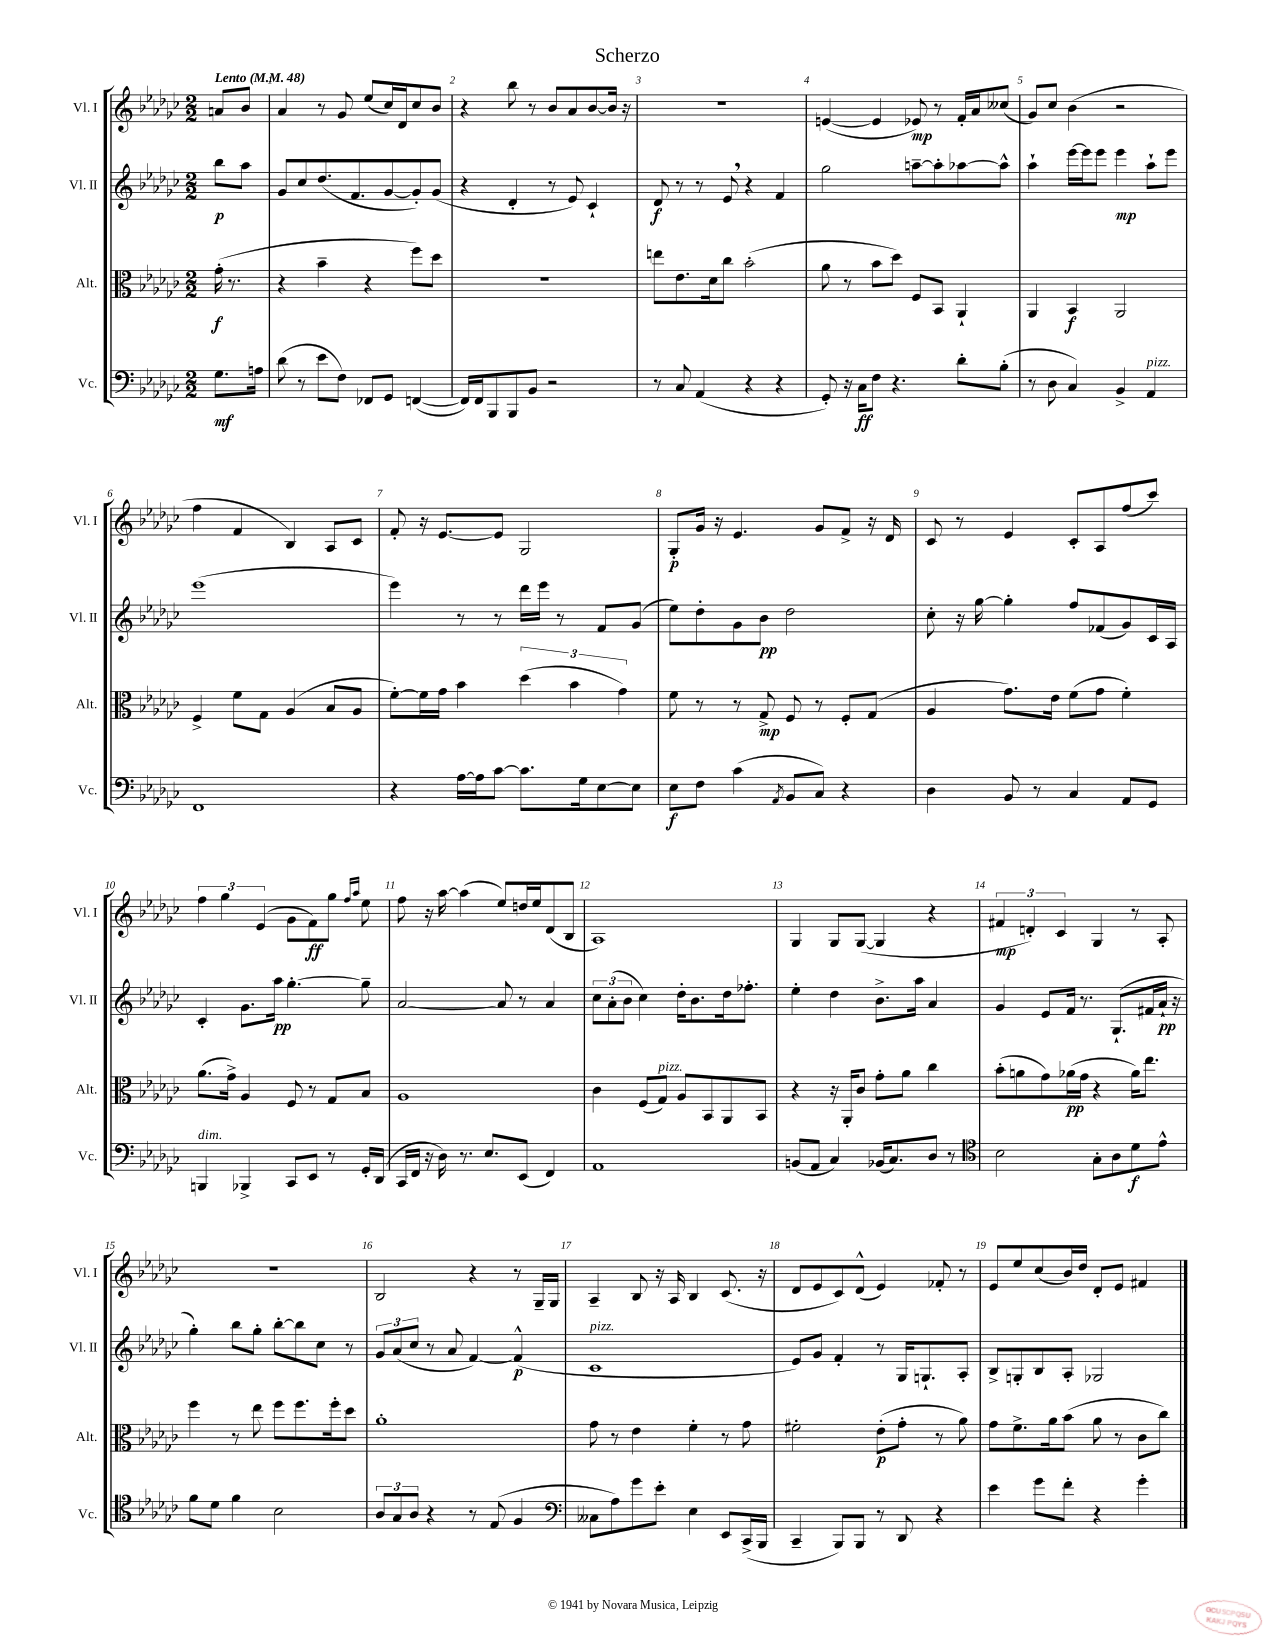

**kern	**kern	**kern	**kern
*staff4	*staff3	*staff2	*staff1
*clefF4	*clefC3	*clefG2	*clefG2
*k[b-e-a-d-g-c-]	*k[b-e-a-d-g-c-]	*k[b-e-a-d-g-c-]	*k[b-e-a-d-g-c-]
*M2/2	*M2/2	*M2/2	*M2/2
*MM48	*MM48	*MM48	*MM48
8.G-	(16g-'	8bb-	8a
.	8.r	.	.
.	.	8aa-	8b-
16A	.	.	.
=	=	=	=
(8d-	4r	8g-	4a-
8r	.	8cc-	.
8e-	4b-~	(8.dd-	8r
8F)	.	.	8g-
.	.	8.f	.
8FF-	4r	.	(8ee-
8GG-	.	[8g-	16cc-)
.	.	.	16d-
([4FF	8ff)	8g-'])	8cc-
.	8dd-	(8g-	8b-
=	=	=	=
16FF])	1r	4r	4r
16FF	.	.	.
8BBB-	.	.	.
8BBB-	.	4d-'	8bb-
8BB-	.	.	8r
2r	.	8r	8b-
.	.	8e-)	8a-
.	.	4c-`	[8b-
.	.	.	16b-]
.	.	.	16r
=	=	=	=
8r	8ee	8d-	1r
8C-	8.e-	8r	.
(4AA-	.	8r	.
.	16d-	.	.
.	8cc-	8e-	.
4r	(2b-'	4r	.
4r	.	4f	.
=	=	=	=
8GG-')	8a-	2gg-	([4e
16r	8r	.	.
16C-	.	.	.
8F	8b-	.	4e]
4.r	8dd-)	.	.
.	8F	[8aa~	8e-)
.	8BB-	8aa']	8r
8d-'	4AA-`	[8aa-	16f'
.	.	.	16a-
(8B-'	.	8aa-^^]	(8cc--
=	=	=	=
8r	4AA-	4aa-`	8g-)
8D-	.	.	8cc-
4C-)	4BB-	[16eee-	(4b-
.	.	16eee-]	.
.	.	8eee-	.
4BB-^	2AA-	4eee-	2r
4AA-	.	8aa-`	.
.	.	8eee-	.
=	=	=	=
1FF	4F^	(1eee-	4ff
.	8f	.	4f
.	8G-	.	.
.	(4A-	.	4B-)
.	8B-	.	8A-
.	8A-	.	8c-
=	=	=	=
4r	[8f')	4eee-)	8f'
.	16f]	.	16r
.	16g-	.	[8.e-
[16A-	4b-	8r	.
16A-]	.	.	.
[8c-	.	8r	8e-]
8.c-]	(6dd-	16ddd-	2G-
.	.	16eee-	.
.	.	8r	.
.	6b-	.	.
16G-	.	.	.
[8E-	.	8f	.
.	6g-)	.	.
8E-]	.	(8g-	.
=	=	=	=
8E-	8f	8ee-)	8G-'
8F	8r	8dd-'	16g-
.	.	.	16r
(4c-	8r	8g-	4.e-
.	8G-^	8b-	.
8qAA-	.	.	.
8BB-	8F	2dd-	.
8C-)	8r	.	8g-
4r	8F'	.	8f^
.	(8G-	.	16r
.	.	.	16d-
=	=	=	=
4D-	4A-	8cc-'	8c-
.	.	16r	8r
.	.	[16gg-	.
8BB-	8.g-)	4gg-']	4e-
8r	.	.	.
.	16e-	.	.
4C-	(8f	8ff	8c-'
.	8g-	(8f-	8A-
8AA-	4f')	8g-)	(8ff
8GG-	.	16c-	8ccc-)
.	.	16A-	.
=	=	=	=
4BBB	(8.a-	4c-'	6ff
.	.	.	6gg-
.	16g-^)	.	.
4BBB-^	4A-	8.g-	.
.	.	.	(6e-
.	.	16aa-	.
8CC-	8F	[4.gg-'	8g-
8EE-	8r	.	8f)
8r	8G-	.	8gg-
.	.	.	16qqff
.	.	.	16qqaa-
16GG-'	8B-	8gg-~]	8ee-
(16DD-	.	.	.
=	=	=	=
16CC-	1A-	[2a-	8ff
16FF	.	.	.
16r	.	.	16r
16D-)	.	.	[16aa-
8.r	.	.	(4aa-]
8.E-	.	.	.
.	.	8a-]	8ee-)
(8EE-	.	8r	16dd
.	.	.	16ee-
4FF)	.	4a-	(8d-
.	.	.	8B-
=	=	=	=
1AA-	4c-	12cc-	1A-)
.	.	(12a-'	.
.	.	12b-	.
.	(8F	4cc-)	.
.	8G-)	.	.
.	8A-	16dd-'	.
.	.	8.b-	.
.	8BB-	.	.
.	8AA-	16dd-	.
.	.	8.ff-'	.
.	8BB-	.	.
=	=	=	=
(8BB	4r	4ee-'	4G-
8AA-	.	.	.
4C-)	16r	4dd-	8G-
.	16AA-'	.	.
.	8c-	.	([8G-
(16BB-	8g-'	8.b-^	4G-]
8.C-)	.	.	.
.	8a-	.	.
.	.	16aa-	.
8D-	4cc-	4a-	4r
8r	.	.	.
=	=	=	=
*clefC4	*	*	*
2B-	(8b-'	4g-	6f#
.	8a	.	.
.	.	.	6d')
.	8g-)	8e-	.
.	.	.	6c-
.	(16a-	16f	.
.	16g-	8.r	.
8G-'	4r	.	4G-
8A-	.	(8.G-`	.
8d-	16a-)	.	8r
.	8.ee-	16f#	.
8e-^^	.	16a-`	8A-'
.	.	16r	.
=	=	=	=
8f	4ff	4gg-')	1r
8d-	.	.	.
4f	8r	8bb-	.
.	8ee-	8gg-'	.
2B-	8ff	[8bb-'	.
.	8.ff	8bb-]	.
.	.	8cc-	.
.	16ff'	.	.
.	8dd-	8r	.
=	=	=	=
12A-	1a-'	12g-	2B-
12G-	.	(12a-	.
12A-	.	12cc-	.
4r	.	8r	.
.	.	8a-	.
8r	.	[4f)	4r
(8E-	.	.	.
4F	.	(4f^^]	8r
.	.	.	16G-~
.	.	.	16G-
=	=	=	=
*clefF4	*	*	*
8C--	8g-	1c-	4A-~
8A-)	8r	.	.
8g-	4e-	.	8B-
8e-'	.	.	16r
.	.	.	16A-
4E-	4f'	.	4B-
8EE-	8r	.	(8.c-
(16CC-^	8g-	.	.
16BBB-	.	.	16r
=	=	=	=
4CC-~	2f#'	8e-)	8d-
.	.	8g-	8e-
8BBB-)	.	4f'	8c-)
8BBB-	.	.	(8d-^^
8r	(8e-'	8r	4e-)
8DD-	8g-'	16G-	.
.	.	8.G`	.
4r	8r	.	8f-'
.	8a-)	8A-'	8r
=	=	=	=
4e-	8g-	8B-^	8e-
.	8.f^	8G'	8ee-
8g-	.	8B-	(8cc-
.	16a-	.	.
8f'	(8b-	8A-'	16b-)
.	.	.	16dd-
4r	8a-	2G-	8d-'
.	8r	.	8e-
4g-'	8c-	.	4f#
.	8cc-)	.	.
==	==	==	==
*-	*-	*-	*-
